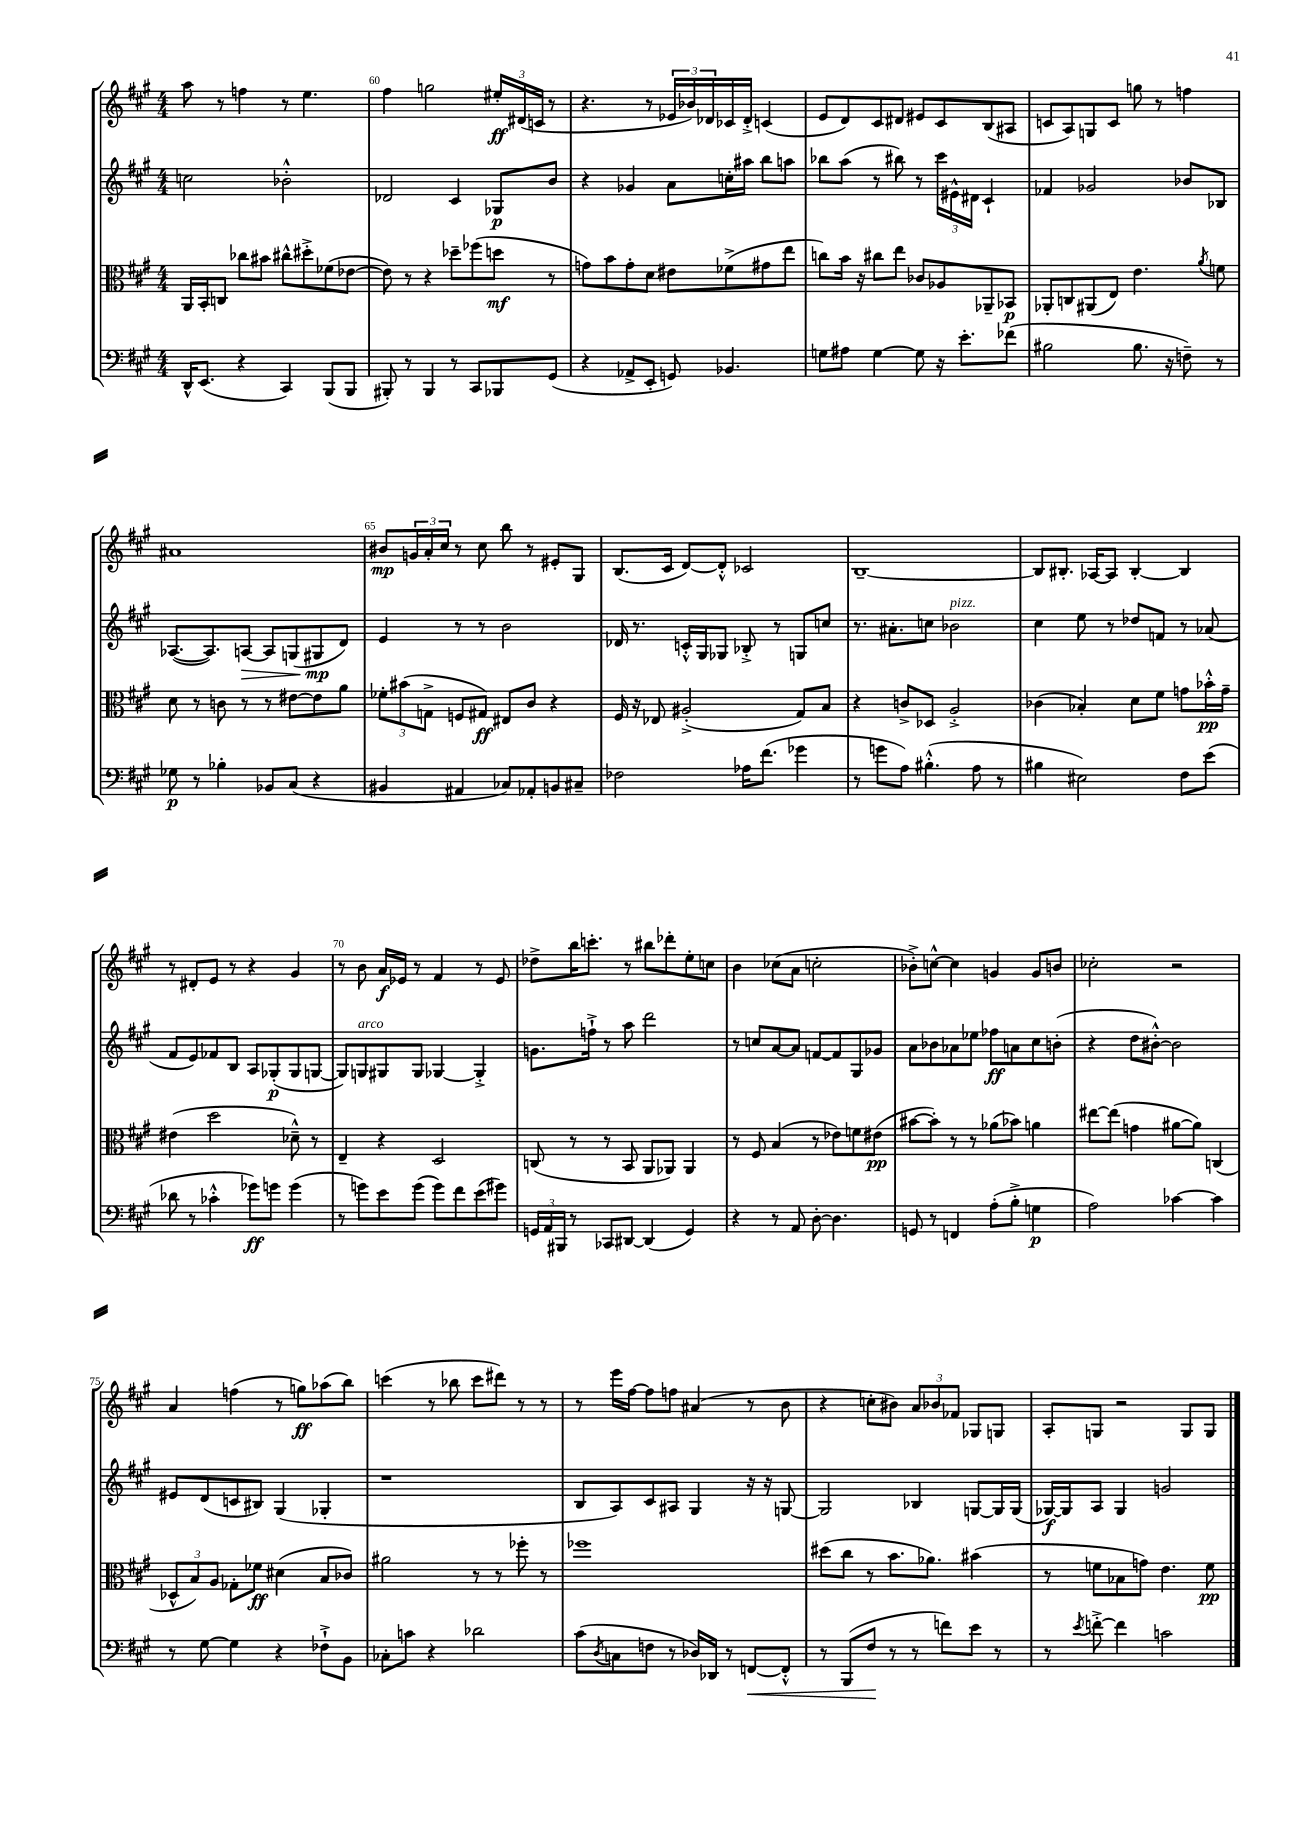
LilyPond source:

<<
\new StaffGroup <<
\new Staff = "s0" {
    \clef treble \key a \major \numericTimeSignature \time 4/4
    a''8 r8 f''4 r8 e''4. |
    fis''4 g''2 \tuplet 3/2 { eis''16-.\ff dis'16( c'16 } r8 |
    r4. r8 \tuplet 3/2 { ees'16 bes'16) des'16 } ces'16 des'16-.-> c'4( |
    e'8 d'8) cis'8 dis'8 eis'8 cis'8 b8( ais8 |
    c'8 a8) g8 c'8 g''8 r8 f''4 |
    ais'1 |
    bis'8\mp \tuplet 3/2 { g'16 a'16-. cis''16 } r8 cis''8 b''8 r8 eis'8-. gis8 |
    b8.( cis'16 d'8~) d'8-.-^ ces'2 |
    b1~-- |
    b8 bis8.-. aes16~ aes8 bis4~-. bis4 |
    r8 dis'8-. e'8 r8 r4 gis'4 |
    r8 b'8 a'16\f ees'16 r8 fis'4 r8 ees'8 |
    des''8-> b''16 c'''8.-. r8 bis''8 des'''8-. e''8-. c''8 |
    b'4 ces''8( a'8 c''2-. |
    bes'8-.->) c''8~-^ c''4 g'4 g'8 b'8 |
    ces''2-. r2 |
    a'4 f''4( r8 g''8\ff) aes''8( b''8) |
    c'''4( r8 bes''8 c'''8 dis'''8) r8 r8 |
    r8 e'''16 fis''16~ fis''8 f''8 ais'4( r8 b'8 |
    r4 c''8-. bis'8) \tuplet 3/2 { a'8 bes'8 fes'8 } ges8 g8 |
    a8-. g8 r2 g8 g8 \bar "|." |
}
\new Staff = "s1" {
    \clef treble \key a \major \numericTimeSignature \time 4/4
    c''2 bes'2-.-^ |
    des'2 cis'4 ges8\p b'8 |
    r4 ges'4 a'8 c''16-. ais''16 b''8 a''8 |
    bes''8 a''8( r8 bis''8) r8 \tuplet 3/2 { cis'''16 eis'16-^ dis'16 } cis'4-! |
    fes'4 ges'2 bes'8 bes8 |
    aes8.~( aes8.) a8~\> a8 g8( gis8\mp\! d'8) |
    e'4 r8 r8 b'2 |
    des'16 r8. c'16-.-^ gis16 ges8 bes8-.-> r8 g8 c''8 |
    r8. ais'8.-. c''8 bes'2^\markup { \italic "pizz." } |
    cis''4 e''8 r8 des''8 f'8 r8 aes'8( |
    fis'8 e'8) fes'8 b8 a8 ges8-.\p( ges8 g8~ |
    g8) g8^\markup { \italic "arco" } gis8 gis8 ges4~ ges4-.-> |
    g'8. f''16-!-> r8 a''8 d'''2 |
    r8 c''8 a'8~ a'8 f'8~ f'8 gis8 ges'8 |
    a'8 bes'8 aes'8 ees''8 fes''8\ff a'8 cis''8 b'8-.( |
    r4 d''8 bis'8~-.-^) bis'2 |
    eis'8 d'8( c'8 bis8) gis4( ges4-. |
    r1 |
    b8 a8) cis'8 ais8 gis4 r16 r16 g8~ |
    g2 bes4 g8~ g16 g16( |
    ges16~\f) ges16 a8 ges4 g'2 \bar "|." |
}
\new Staff = "s2" {
    \clef alto \key a \major \numericTimeSignature \time 4/4
    a,16 b,16-. c8 ces''8 bis'8 cis''8-^ dis''8-.-> fes'8( ees'8~ |
    ees'8) r8 r4 des''8-- fes''8( d''8\mf r8 |
    g'8) b'8 g'8-. d'8 eis'8 fes'8->( gis'8 e''8 |
    c''8) b'16 r16 cis''8 e''8 ces'8 aes8 aes,8-- bes,8\p |
    aes,8-. c8 ais,8( e8) e'4. \acciaccatura { a'8 } f'8 |
    d'8 r8 c'8 r8 r8 eis'8~ eis'8 a'8 |
    \tuplet 3/2 { fes'8-. bis'8( g8-> } f8 gis8\ff) eis8 cis'8 r4 |
    fis16 r16 ees8 ais2-.->( gis8) b8 |
    r4 c'8-> des8 a2-.-> |
    ces'4( bes4-.) d'8 fis'8 g'8 bes'16-.-^\pp g'16-- |
    eis'4( d''2 des'8---^) r8 |
    e4-- r4 d2 |
    c8( r8 r8 b,8 a,8 aes,8) aes,4 |
    r8 fis8 b4( r8 ees'8) f'8 eis'8\pp( |
    bis'8~ bis'8-.) r8 r8 aes'8( bes'8) a'4 |
    eis''8~ eis''8( g'4 ais'8~ ais'8) c4( |
    \tuplet 3/2 { des8-^ b8) a8 } ges8-. fes'8\ff dis'4( b8 ces'8) |
    ais'2 r8 r8 fes''8-. r8 |
    fes''1 |
    dis''8( cis''8 r8 b'8. aes'8.) bis'4( |
    r8 f'8 bes8 g'8) e'4. f'8\pp \bar "|." |
}
\new Staff = "s3" {
    \clef bass \key a \major \numericTimeSignature \time 4/4
    d,16-^ e,8.( r4 cis,4) b,,8( b,,8 |
    bis,,8-.) r8 bis,,4 r8 cis,8 bes,,8 gis,8( |
    r4 aes,8-> e,8-. g,8) bes,4. |
    g8 ais8 g4~ g8 r16 e'8.-. fes'8( |
    bis2 bis8. r16 f8--) r8 |
    ges8\p r8 bes4-. bes,8 cis8( r4 |
    bis,4 ais,4 ces8) aes,8-. b,8 cis8-- |
    fes2 aes16 fis'8.( ges'4 |
    r8 g'8 a8) bis4.-.-^( a8 r8 |
    bis4 eis2) fis8 e'8( |
    des'8 r8 ces'4-.-^ ges'8\ff) g'8 g'4( |
    r8 g'8) e'8 g'8( g'8) fis'8 e'8( gis'8) |
    \tuplet 3/2 { g,16 a,16 bis,,16 } r8 ces,8 dis,8~ dis,4( g,4) |
    r4 r8 a,8 d8~-. d4. |
    g,8 r8 f,4 a8-.( b8-.-> g4\p |
    a2) ces'4~ ces'4 |
    r8 gis8~ gis4 r4 fes8-!-> b,8 |
    ces8-. c'8 r4 des'2 |
    cis'8( \acciaccatura { d8 } c8 f8 r8 des16) des,16 r8 f,8~\< f,8-.-^ |
    r8 b,,8( fis8\! r8 r8 f'8) e'8 r8 |
    r8 \acciaccatura { e'8 } f'8~-.-> f'4 c'2 \bar "|." |
}
>>
>>
\layout { \context { \Score currentBarNumber = #59 \override BarNumber.break-visibility = ##(#f #t #t) barNumberVisibility = #(every-nth-bar-number-visible 5) } }
